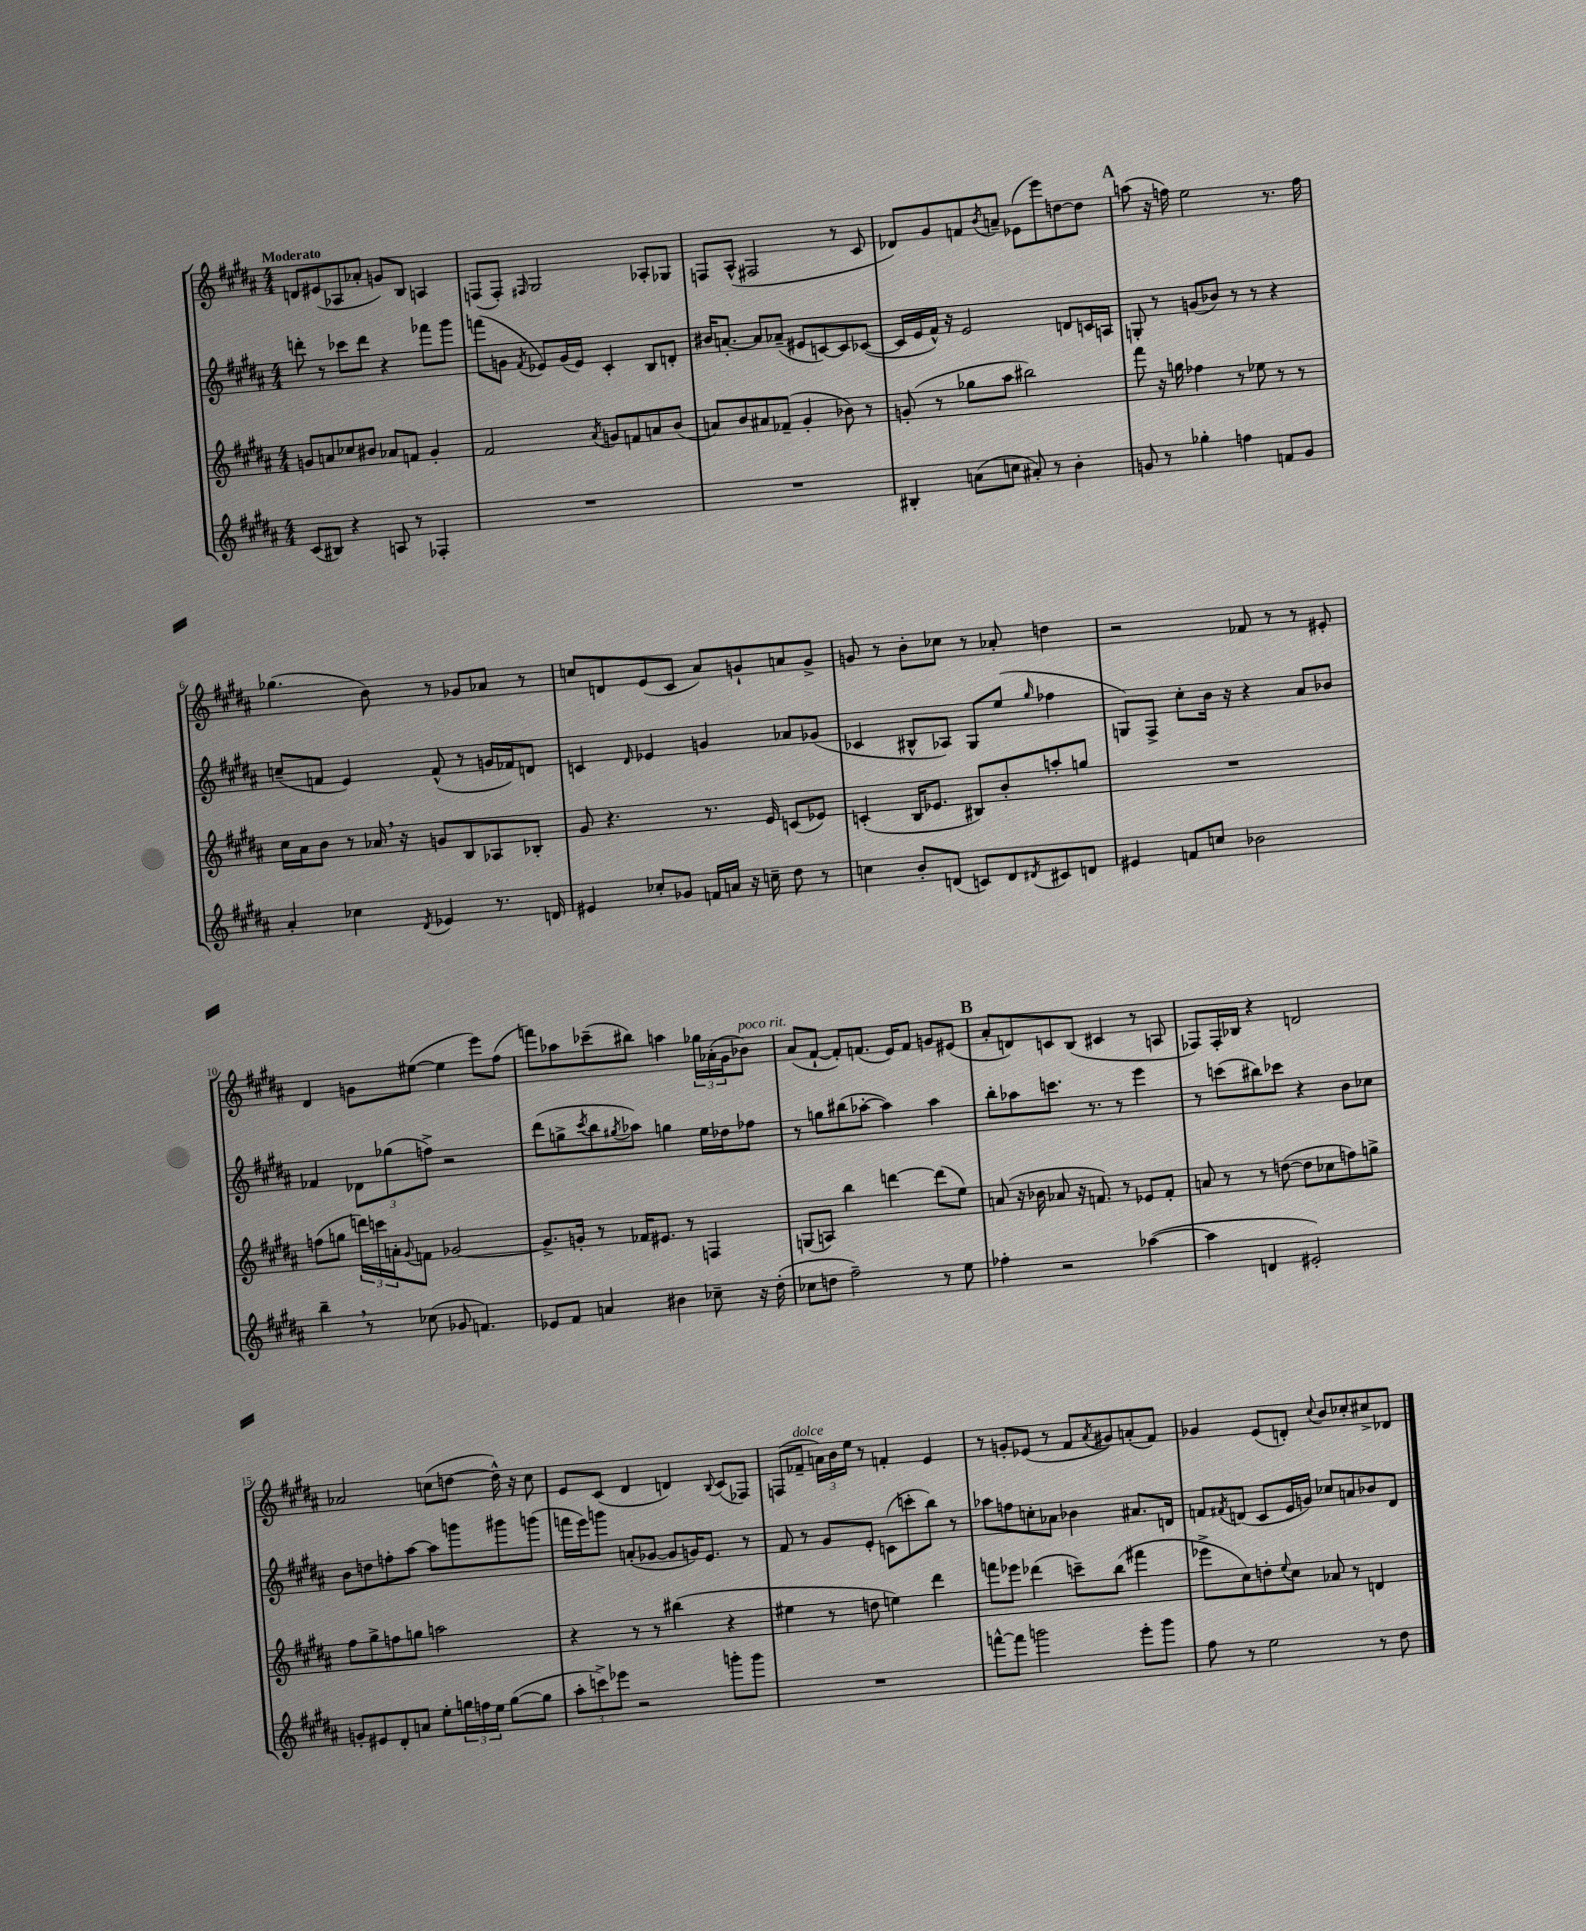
<<
\new StaffGroup <<
\new Staff = "s0" {
    \clef treble \key b \major \numericTimeSignature \time 4/4 \tempo "Moderato"
    d'8 eis'8( aes8 aes'8-. g'8) b8 a4 |
    f8( f8-.) \grace { fis16 } gis2 aes8-. ges8 |
    f8 ais8-^( fis2 r8 cis'8 |
    des'8) gis'8 f'8 \acciaccatura { b'8 } a'8-- ees'8( e'''8) d''8~ d''8 |
    \mark \markup { \bold "A" } a''8( r16 f''16) e''2 r8. f''16 |
    ges''4.( b'8) r8 ges'8 aes'8 r8 |
    c''8 d'8 e'8( cis'8 ais'8) g'8-! a'8 g'8-> |
    g'8 r8 b'8-. ces''8 r8 aes'8-. d''4 |
    r2 fes'8 r8 r8 eis'8-. |
    dis'4 g'8 eis''8~( eis''4 e'''8) fis''8( |
    f'''8) aes''8 ces'''8--( bis''8) a''4 \tuplet 3/2 { ges''16 aes'16-.( gis'16 } bes'8^\markup { \italic "poco rit." }) |
    ais'8( fis'8~-! fis'8-.) f'8.( e'16) f'8 g'8 eis'8( |
    \mark \markup { \bold "B" } ais'8-. d'8) c'8 b8( cis'4 r8 a8 |
    fes8) fes16-. bes16 r4 d'2 |
    aes'2 c''8( d''8~ d''16-^) r16 c''8 |
    e'8 cis'8( dis'4 d'4) \appoggiatura { b8 } cis'8( fes8) |
    f8( fes'8--^\markup { \italic "dolce" } \tuplet 3/2 { a'16) b'16 e''16 } r8 f'4-. e'4 |
    r8 g'8-. ees'8( r8 fis'8 \acciaccatura { ais'8 } gis'8) a'8-.( fis'8) |
    ges'4 e'8( d'8-.) \appoggiatura { cis''8 } b'8 ces''8-. cis''8-> des'8 \bar "|." |
}
\new Staff = "s1" {
    \clef treble \key b \major \numericTimeSignature \time 4/4
    d'''8-. r8 ces'''8 d'''8 r4 fes'''8 gis'''8 |
    f'''8( g'8 \acciaccatura { fis'8 } ees'8) g'16( ees'16) cis'4-. b8 d'8-. |
    bis'16 a'8.~-. a'8 aes'8--( eis'8 c'8~) c'8 ces'8~( |
    ces'16 e'16 fis'16-^) r16 e'2 d'8 c'16 a16 |
    \mark \markup { \bold "A" } g8-. r8 g'8( bes'8) r8 r8 r4 |
    c''8--( f'8 e'4) f'8-^( r8 g'16 fes'16) d'8 |
    c'4 \grace { dis'16 } ees'4 g'4 aes'8 ges'8( |
    ces'4 bis8-^ aes8) gis8 e''8( \grace { gis''16 } fes''4 |
    g8) fis8-> cis''8-. b'16 r16 r4 ais'8 bes'8 |
    fes'4 \tuplet 3/2 { des'8 ges''8( f''8->) } r2 |
    dis'''8( g''8-> \acciaccatura { cis'''8 } b''8 \acciaccatura { gis''8 } aes''8) g''4 e''16 des''16 fes''8 |
    r8 g''8 bis''8( aes''8~-. aes''4) aes''4 |
    \mark \markup { \bold "B" } b''8-. aes''8 c'''8. r8. r8 e'''4 |
    r8 c'''8( bis''8) ces'''8 r4 b'8 ces''8 |
    b'8 d''8 f''8-. ais''8~ ais''8 g'''8 gis'''8 g'''8( |
    f'''16 e'''16) g'''8 a'8-.( ges'8~ ges'8 g'16) e'8. r8 |
    fis'8 r8 gis'8 e'8-. c'8( c'''8-. b''8) r8 |
    aes''8 f''8 c''8-. aes'8 bes'4 ais'8. d'16 |
    f'8 \acciaccatura { fis'8 } d'8( cis'8 e'16 g'16) ces''8 a'8 bes'8 d'8 \bar "|." |
}
\new Staff = "s2" {
    \clef treble \key b \major \numericTimeSignature \time 4/4
    g'8 a'8 ces''8 bis'8 aes'8 f'8 g'4-. |
    fis'2 \acciaccatura { ais'8 } g'8 f'8 a'8 b'8( |
    a'8) b'8 ais'8 fes'8--( gis'4-. bes'8) r8 |
    g'8-.( r8 ges''8 ais''8 bis''2) |
    \mark \markup { \bold "A" } fis'''8 r16 g''16 fes''4 r8 ees''8 r8 r8 |
    cis''16 ais'16 b'8 r8 aes'16 \breathe r16 g'8 b8 aes8 bes8-. |
    gis'8 r4. r8. e'16 c'8( ees'8) |
    c'4-.( b16 ees'8. bis8) b'8-. a''8-. g''8 |
    R1 |
    f''8( g''8 \tuplet 3/2 { d'''16) c'''16 a'16-. } \appoggiatura { gis'8 } f'8 ges'2~ |
    ges'8.-> g'16-. r8 fes'16 eis'8. r8 f4 |
    g8( a8) b''4 d'''4~ d'''8( e''8) |
    \mark \markup { \bold "B" } a'8( r16 bes'16 aes'8 r16 f'8.) r8 ees'8 f'8-. |
    a'8 r8 r8 d''8~( d''8 ces''8 f''8) g''8-> |
    fis''8 gis''8-> f''8 g''8 a''2 |
    r4 r8 r8 bis''4( r4 |
    eis''4 r8 d''8 e''4) dis'''4 |
    f'''8 ees'''8 des'''4( c'''8--) b''8( fis'''4 |
    ees'''8-> cis''8) d''8-. \appoggiatura { e''8 } cis''8 aes'8 r8 d'4 \bar "|." |
}
\new Staff = "s3" {
    \clef treble \key b \major \numericTimeSignature \time 4/4
    cis'8( bis8) r4 a8 r8 fes4-. |
    R1 |
    R1 |
    bis4-. a'8( c''8 ais'8-.) r8 b'4-. |
    \mark \markup { \bold "A" } g'8 r8 ges''4-. f''4 f'8 g'8 |
    ais'4-. ces''4 \acciaccatura { dis'8 } ees'4 r8. d'16 |
    eis'4 ces''8-. ges'8 f'16 a'16 r16 c''16-- dis''8 r8 |
    c''4 b'8-. d'8( c'8) d'8 \acciaccatura { dis'8 } cis'8 d'8 |
    eis'4 f'8 c''8 bes'2 |
    b''4-- \breathe r8 ces''8( ges'8 f'4.) |
    ees'8 fis'8 a'4 bis'4 ces''8-- r16 dis''16-.( |
    ces''8 d''8 fis''2--) r8 e''8 |
    \mark \markup { \bold "B" } fes''4-. r2 aes''4~( |
    aes''4 d'4 eis'2-.) |
    g'8-. eis'8 dis'8-. a'8 e''8-. \tuplet 3/2 { g''16 f''16 e''16 } g''8~( g''8 |
    \tuplet 3/2 { ais''8-. c'''8->) ees'''8 } r2 g'''8-. g'''8 |
    R1 |
    f'''8~-^ f'''8 g'''2 e'''8-. g'''8 |
    fis''8 r8 e''2 r8 dis''8 \bar "|." |
}
>>
>>
